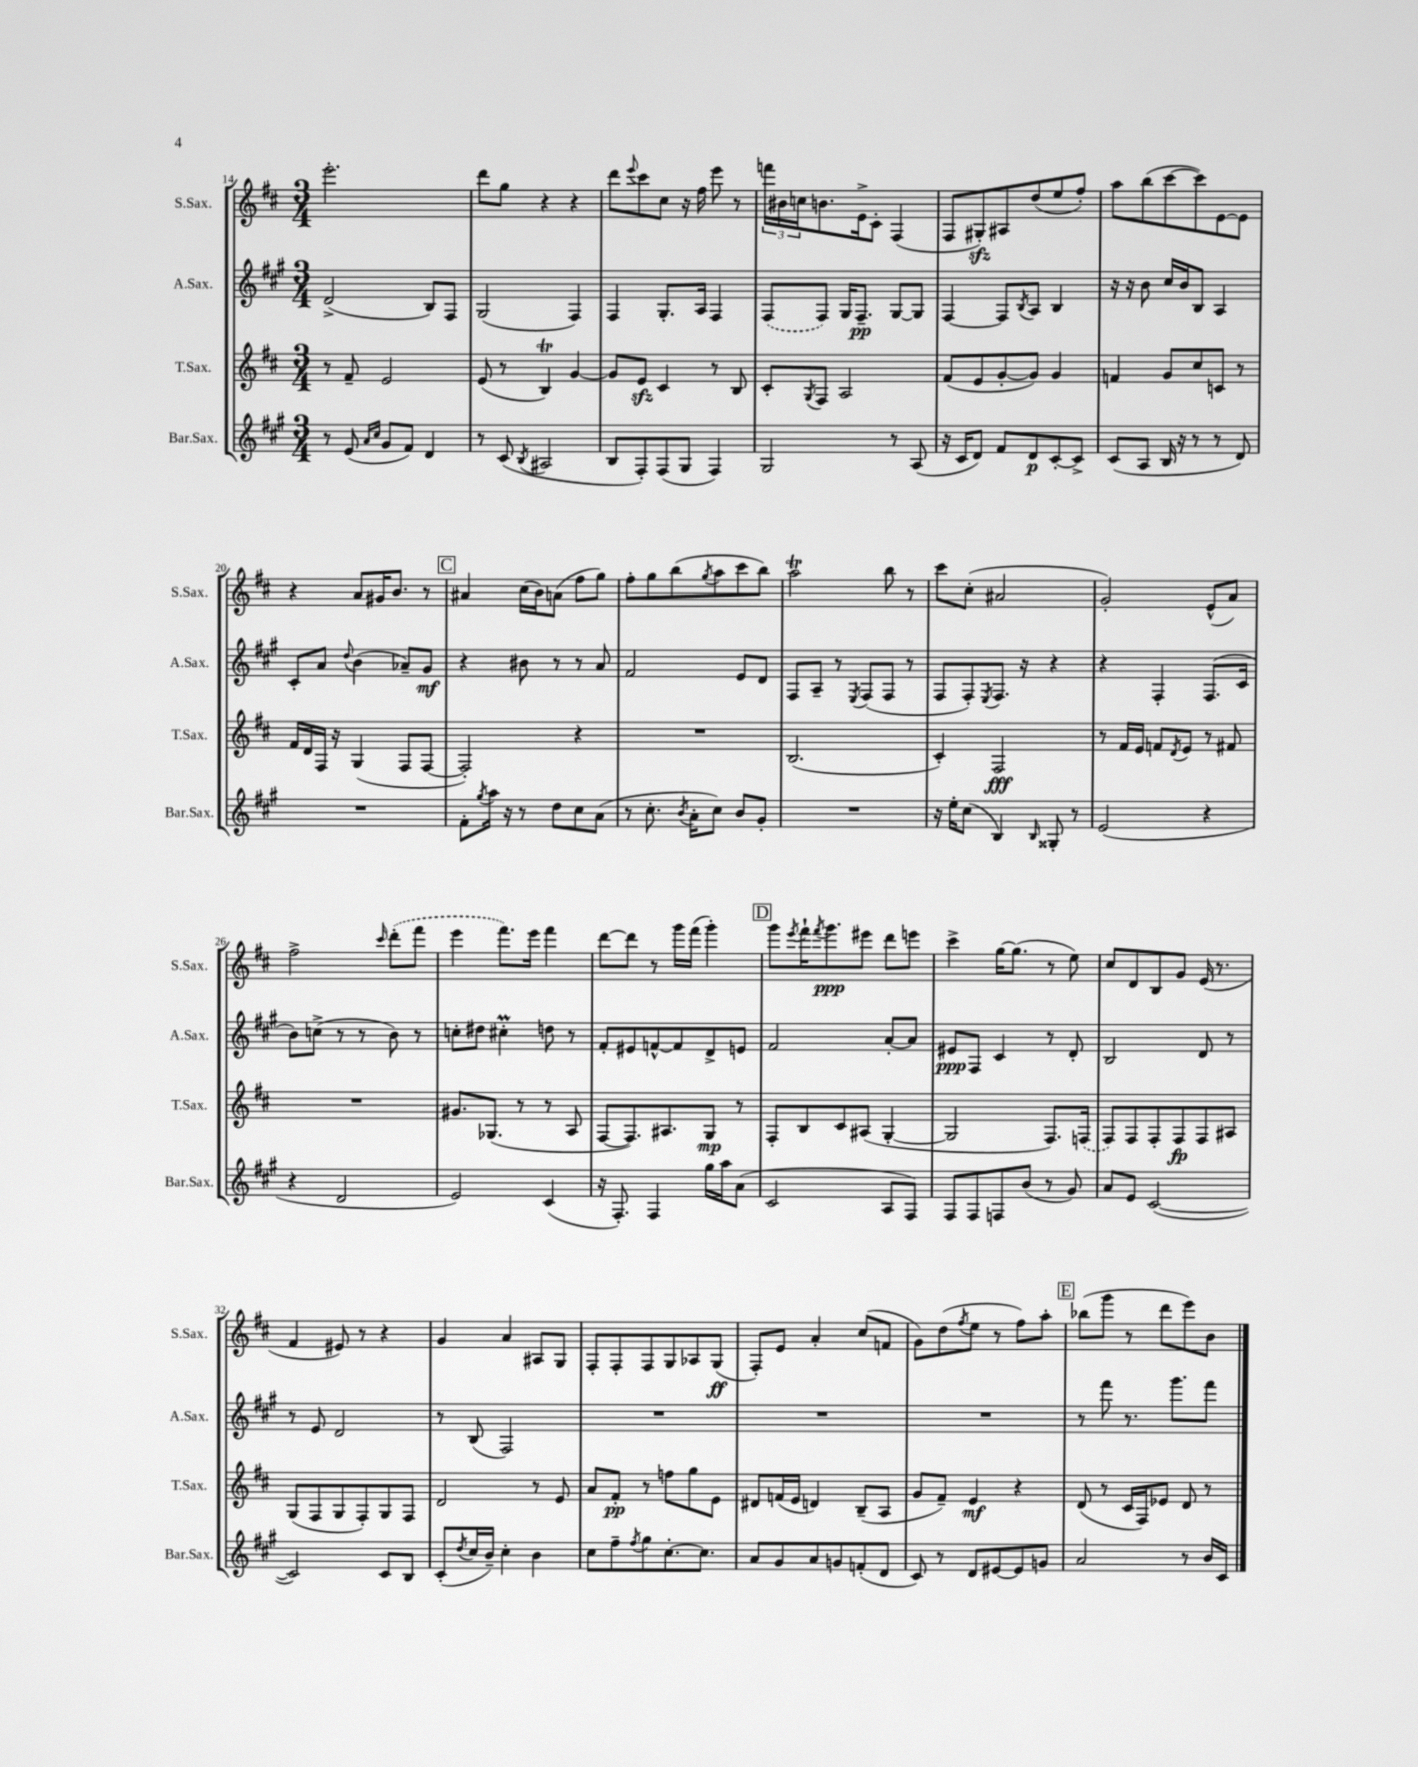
<<
\new StaffGroup <<
\new Staff = "s0" \with { instrumentName = "S.Sax." shortInstrumentName = "S.Sax." } {
    \clef treble \key d \major \numericTimeSignature \time 3/4
    e'''2.-. |
    d'''8 g''8 r4 r4 |
    d'''8 \appoggiatura { e'''8 } cis'''8 cis''8 r16 fis''16 e'''8 r8 |
    \tuplet 3/2 { f'''16 bis'16 c''16 } b'8. e'16-> cis'8-. fis4( |
    fis8 gis8-.\sfz) ais8 d''8( e''8 fis''8-.) |
    a''8 b''8( cis'''8~ cis'''8) e'8~ e'8 |
    r4 a'8 gis'16 b'8. r8 |
    \mark \markup { \box "C" } ais'4 cis''16( b'16) a'8( fis''8 g''8) |
    fis''8-. g''8 b''8( \acciaccatura { g''8 } a''8 cis'''8 b''8) |
    a''2\trill b''8 r8 |
    cis'''8 cis''8-.( ais'2 |
    g'2-.) e'8-^( a'8) |
    fis''2-> \grace { cis'''16 } \once \slurDashed d'''8-.( fis'''8 |
    e'''4 fis'''8.) e'''16 fis'''4 |
    d'''8~ d'''8 r8 g'''16 fis'''16( g'''4-.) |
    \mark \markup { \box "D" } g'''8 \acciaccatura { e'''8 } fis'''16-! \acciaccatura { fis'''8 } g'''8.\ppp eis'''8 d'''8 e'''8 |
    cis'''4-> g''16~ g''8.( r8 e''8) |
    cis''8 d'8 b8 g'8 e'16( r8. |
    fis'4 eis'8) r8 r4 |
    g'4 a'4 ais8 g8 |
    fis8-. fis8-. fis8 g8 aes8 g8\ff( |
    fis8-.) e'8 a'4-. cis''8( f'8 |
    g'8) d''8( \acciaccatura { fis''8 } e''8 r8 fis''8) a''8-. |
    \mark \markup { \box "E" } bes''8( g'''8 r8 d'''8 e'''8) b'8 \bar "|." |
}
\new Staff = "s1" \with { instrumentName = "A.Sax." shortInstrumentName = "A.Sax." } {
    \clef treble \key a \major \numericTimeSignature \time 3/4
    d'2->( b8) fis8 |
    gis2( fis4) |
    fis4 gis8.-. a16 fis4 |
    \once \slurDashed fis8( fis8) gis16 fis8.--\pp gis8~ gis8 |
    fis4~ fis8 \acciaccatura { b8 } a8 b4 |
    r16 r16 b'8 cis''16 b'16 b8 a4 |
    cis'8-. a'8 \appoggiatura { d''8 } b'4( aes'8--) gis'8\mf |
    \mark \markup { \box "C" } r4 bis'8 r8 r8 a'8 |
    fis'2 e'8 d'8 |
    fis8 a8-- r8 \acciaccatura { e8 } fis8( fis8 r8 |
    fis8 fis8-.) \acciaccatura { e8 } fis8. r16 r4 |
    r4 fis4-. fis8.( cis'16 |
    b'8) c''8->( r8 r8 b'8) r8 |
    c''8-. dis''8 cis''4-.\prall d''8 r8 |
    fis'8-. eis'8 f'8~-^ f'8 d'8-> e'8 |
    \mark \markup { \box "D" } fis'2 a'8~-. a'8 |
    eis'8\ppp fis8 cis'4 r8 d'8-. |
    b2 d'8 r8 |
    r8 e'8 d'2 |
    r8 b8( fis2) |
    R2. |
    R2. |
    R2. |
    \mark \markup { \box "E" } r8 fis'''8 r8. gis'''8. fis'''8 \bar "|." |
}
\new Staff = "s2" \with { instrumentName = "T.Sax." shortInstrumentName = "T.Sax." } {
    \clef treble \key d \major \numericTimeSignature \time 3/4
    r8 fis'8-- e'2 |
    e'8( r8 b4\trill) g'4~ |
    g'8 e'8\sfz cis'4 r8 b8 |
    cis'8-. \acciaccatura { g8 } fis8 a2 |
    fis'8( e'8 g'8~-. g'8) g'4 |
    f'4 g'8 cis''8 c'8 r8 |
    fis'16 d'16 fis16 r16 g4( fis8 fis8~ |
    \mark \markup { \box "C" } fis2-.) r4 |
    R2. |
    b2.( |
    cis'4-.) fis2\fff |
    r8 fis'16 e'16 f'8 \acciaccatura { d'8 } e'8 r8 fis'8 |
    R2. |
    gis'8. ges8.( r8 r8 a8 |
    fis8~ fis8.) ais8. g8\mp r8 |
    \mark \markup { \box "D" } fis8-. b8 cis'8 ais8( g4~-. |
    g2 fis8.) \once \slurDashed f16( |
    fis8) fis8 fis8-. fis8\fp fis8 ais8 |
    g8( fis8 g8 fis8-.) g8 fis8 |
    d'2 r8 e'8 |
    a'8 fis'8-.\pp r8 f''8 g''8 e'8 |
    dis'8 f'16( e'16 d'4) b8--( a8 |
    g'8 fis'8--) e'4\mf r4 |
    \mark \markup { \box "E" } d'8( r8 cis'16 fis16) ees'8 d'8 r8 \bar "|." |
}
\new Staff = "s3" \with { instrumentName = "Bar.Sax." shortInstrumentName = "Bar.Sax." } {
    \clef treble \key a \major \numericTimeSignature \time 3/4
    r8 e'8( \grace { a'16 cis''16 } gis'8 fis'8) d'4 |
    r8 cis'8( \acciaccatura { b8 } ais2 |
    b8 fis8-.) fis8( gis8 fis4) |
    gis2 r8 a8( |
    r16 cis'16 d'8) fis'8 d'8\p cis'8~-. cis'8-> |
    cis'8( a8 b16 r16 r8 r8 d'8) |
    R2. |
    \mark \markup { \box "C" } fis'8-. \acciaccatura { gis''8 } a''16 r16 r8 d''8 cis''8 a'8( |
    r8 cis''8.-. \acciaccatura { b'8 } a'16-. cis''8) b'8 gis'8-. |
    R2. |
    r16 e''16-. cis''8( b4) \grace { b16 } gisis8-. r8 |
    e'2( r4 |
    r4 d'2 |
    e'2) cis'4( |
    r16 fis8.-.) fis4 gis''16 a''16 a'8( |
    \mark \markup { \box "D" } cis'2 a8 fis8) |
    fis8 fis8 f8 b'8( r8 gis'8) |
    a'8 e'8 cis'2~( |
    cis'2) cis'8 b8 |
    cis'8-.( \acciaccatura { d''8 } cis''16 b'16--) cis''4-. b'4 |
    cis''8 fis''8-- \acciaccatura { fis''8 } gis''8 cis''8.~-. cis''8. |
    a'8 gis'8 a'8 g'8 f'8-.( d'8 |
    cis'8) r8 d'8 eis'8~ eis'8 g'8 |
    \mark \markup { \box "E" } a'2 r8 b'16 cis'16 \bar "|." |
}
>>
>>
\layout { \context { \Score currentBarNumber = #14 } }
